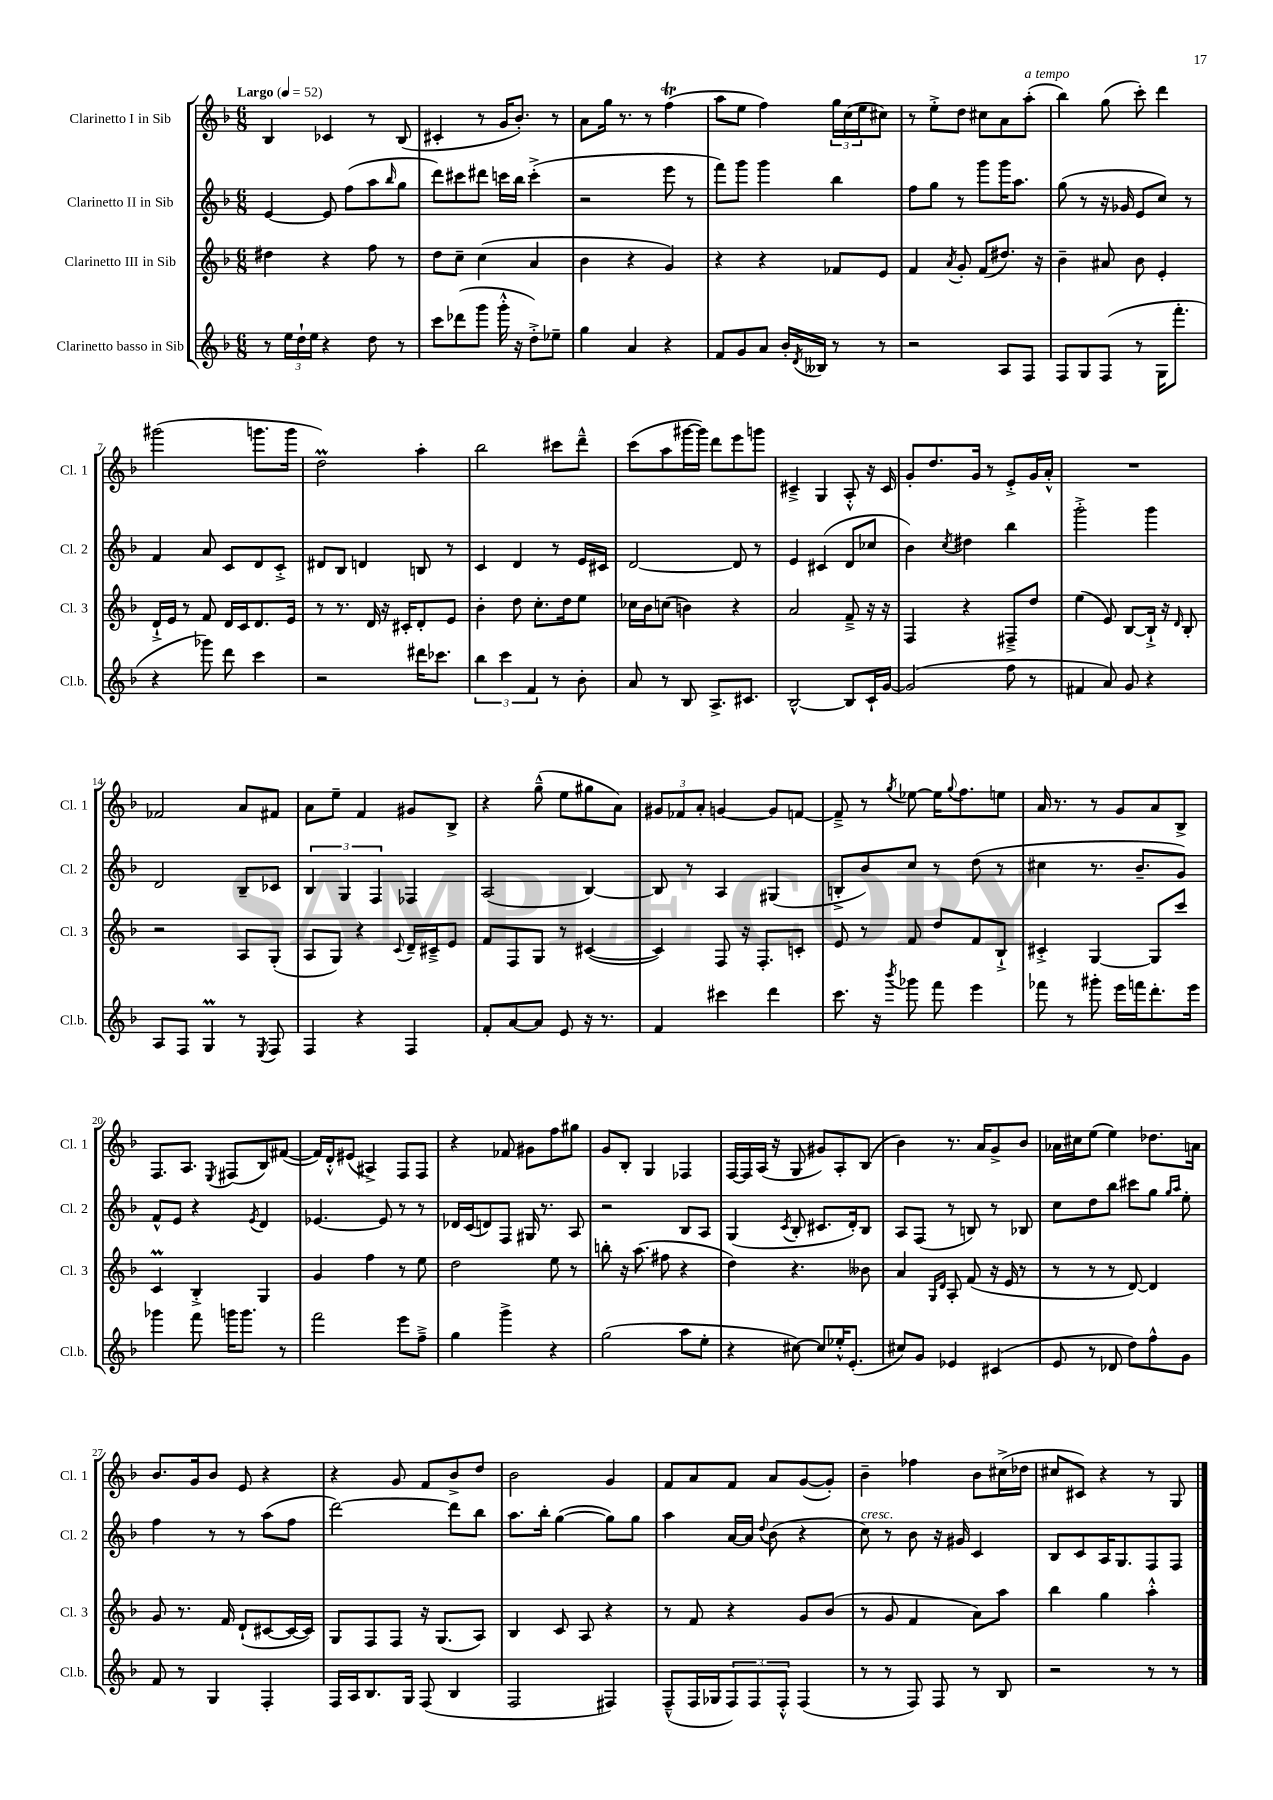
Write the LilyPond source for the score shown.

<<
\new StaffGroup <<
\new Staff = "s0" \with { instrumentName = "Clarinetto I in Sib" shortInstrumentName = "Cl. 1" } {
    \clef treble \key f \major \numericTimeSignature \time 6/8 \tempo "Largo" 4 = 52
    bes4 ces'4 r8 bes8( |
    cis'4-. r8 g'16 bes'8.-.) r8 |
    a'8 g''16 r8. r8 f''4\trill( |
    a''8 e''8 f''4) \tuplet 3/2 { g''16 c''16( e''16 } cis''8) |
    r8 e''8-.-> d''8 cis''8 a'8 a''8-.^\markup { \italic "a tempo" }( |
    bes''4) g''8( c'''8-.) d'''4 |
    gis'''2( g'''8. g'''16 |
    d''2\prall) a''4-. |
    bes''2 cis'''8 d'''8---^ |
    c'''8( a''8 gis'''16~ gis'''16) d'''8 e'''8 g'''8 |
    cis'4---> g4 a8-.-^ r16 cis'16 |
    g'8-. d''8. g'16 r8 e'8-.-> g'16 a'16-.-^ |
    R2. |
    fes'2 a'8 fis'8 |
    a'8 e''8-- f'4 gis'8 bes8-> |
    r4 g''8---^( e''8 gis''8 a'8) |
    \tuplet 3/2 { gis'8 fes'8 a'8-. } g'4~ g'8 f'8~ |
    f'8---> r8 \acciaccatura { g''8 } ees''8~ ees''16 \appoggiatura { g''8 } f''8. e''8 |
    a'16 r8. r8 g'8 a'8 bes8-> |
    f8. a8. \acciaccatura { e8 } fis8( bes8) fis'8~( |
    fis'16) d'16-.-^ eis'8( ais4->) f8 f8 |
    r4 fes'8 gis'8 f''8 gis''8 |
    g'8 bes8-. g4 fes4 |
    f16~ f16 a16( r16 g8 gis'8) a8-. bes8( |
    bes'4) r8. a'16 g'8-> bes'8 |
    aes'16 cis''16 e''8( e''4) des''8. a'16 |
    bes'8. g'16 bes'8 e'8 r4 |
    r4 g'8 f'8 bes'8-> d''8 |
    bes'2 g'4 |
    f'8 a'8 f'8 a'8 g'8~( g'8-.) |
    bes'4-- fes''4 bes'8 cis''16->( des''16 |
    cis''8 cis'8) r4 r8 g8 \bar "|." |
}
\new Staff = "s1" \with { instrumentName = "Clarinetto II in Sib" shortInstrumentName = "Cl. 2" } {
    \clef treble \key f \major \numericTimeSignature \time 6/8
    e'4~ e'8 f''8( a''8 \grace { bes''16 } g''8 |
    d'''8) cis'''8 dis'''8 c'''16 bes''16 c'''4-.->( |
    r2 e'''8 r8 |
    f'''8) g'''8 g'''4 bes''4 |
    f''8 g''8 r8 g'''8 g'''16 a''8. |
    g''8( r8 r16 ges'16 e'8 c''8) r8 |
    f'4 a'8 c'8 d'8 c'8-.-> |
    dis'8 bes8 d'4 b8 r8 |
    c'4 d'4 r8 e'16 cis'16 |
    d'2~ d'8 r8 |
    e'4 cis'4( d'8 ces''8 |
    bes'4) \acciaccatura { c''8 } dis''4 bes''4 |
    g'''2-.-> g'''4 |
    d'2 bes8-- ces'8 |
    \tuplet 3/2 { bes4 g4 f4 } fes4 |
    a2( bes4~) |
    bes8 r8 a4 gis4( |
    b8-.-> bes'8) c''8 r8 d''8( r8 |
    cis''4 r8. bes'8.-- g'8) |
    f'8-^ e'8 r4 \acciaccatura { e'8 } d'4 |
    ees'4.~ ees'8 r8 r8 |
    des'16 c'16( d'8) f8 gis16 r8. a8 |
    r2 bes8 a8 |
    g4( \acciaccatura { c'8 } bes8-. cis'8. d'16-.) bes8 |
    a8 f8( r8 b8) r8 bes8 |
    c''8 d''8 bes''8 cis'''8 g''8 \grace { g''16 a''16 } e''8-. |
    f''4 r8 r8 a''8( f''8 |
    d'''2~) d'''8 bes''8 |
    a''8. bes''16-. g''4~( g''8) g''8 |
    a''4 a'16~ a'16 \appoggiatura { d''8 } bes'8( r4 |
    c''8^\markup { \italic "cresc." }) r8 bes'8 r16 gis'16 c'4 |
    bes8 c'8 a16 g8. f8 f8 \bar "|." |
}
\new Staff = "s2" \with { instrumentName = "Clarinetto III in Sib" shortInstrumentName = "Cl. 3" } {
    \clef treble \key f \major \numericTimeSignature \time 6/8
    dis''4 r4 f''8 r8 |
    d''8 c''8-- c''4( a'4 |
    bes'4 r4 g'4) |
    r4 r4 fes'8 e'8 |
    f'4 \acciaccatura { a'8 } g'8-. f'8( dis''8.) r16 |
    bes'4-- ais'8 bes'8 e'4-. |
    d'16-!-> e'16 r8 f'8 d'16 c'16 d'8. e'16 |
    r8 r8. d'16 r16 cis'16-. d'8-. e'8 |
    bes'4-. d''8 c''8.-. d''16 e''8 |
    ces''16 bes'16 c''8( b'4) r4 |
    a'2 f'8---> r16 r16 |
    f4 r4 fis8---> d''8 |
    e''4( e'8) bes8~ bes16-!-> r16 \grace { d'16 } bes8-. |
    r2 a8 g8-.( |
    a8 g8) r4 \appoggiatura { c'8 } d'16-- cis'16---> e'8 |
    f'8 f8 g8 r8 cis'4~( |
    cis'4) f8 r16 f8.-. c'8-. |
    e'8 r8 f'8 d''8 f'8 bes8-!-> |
    cis'4-.-> g4~ g8 c'''8 |
    c'4\prall bes4-.-> g4 |
    g'4 f''4 r8 e''8 |
    d''2 e''8 r8 |
    b''8-. r16 a''8.( fis''8 r4 |
    d''4) r4. beses'8 |
    a'4 \grace { g16 d'16 } a8-. f'8( r16 e'16 r8 |
    r8 r8 r8 d'8~) d'4 |
    g'8 r8. f'16 d'8-!( cis'8~ cis'16~ cis'16) |
    g8 f8 f8 r16 g8.( a8) |
    bes4 c'8 a8 r4 |
    r8 f'8 r4 g'8 bes'8( |
    r8 g'8 f'4 a'8) a''8 |
    bes''4 g''4 a''4-.-^ \bar "|." |
}
\new Staff = "s3" \with { instrumentName = "Clarinetto basso in Sib" shortInstrumentName = "Cl.b." } {
    \clef treble \key f \major \numericTimeSignature \time 6/8
    r8 \tuplet 3/2 { e''16 d''16-! e''16 } r4 d''8 r8 |
    c'''8 des'''8( g'''8 g'''16-.-^ r16 d''8-.->) ees''8-- |
    g''4 a'4 r4 |
    f'8 g'8 a'8 bes'16-. \acciaccatura { d'8 } beses16 r8 r8 |
    r2 a8 f8 |
    f8 g8 f8( r8 g16 f'''8.-. |
    r4 ges'''8) d'''8 c'''4 |
    r2 dis'''16 ces'''8. |
    \tuplet 3/2 { bes''4 c'''4 f'4 } r8 bes'8-. |
    a'8 r8 bes8 a8.-> cis'8. |
    bes2~-^ bes8 c'16-! g'16~ |
    g'2( f''8 r8 |
    fis'4 a'8) g'8 r4 |
    a8 f8 g4\prall r8 \acciaccatura { e8 } f8 |
    f4 r4 f4 |
    f'8-. a'8~ a'8 e'8 r16 r8. |
    f'4 cis'''4 d'''4 |
    c'''8. r16 \acciaccatura { bes'''8 } ges'''8 f'''8 e'''4 |
    fes'''8 r8 gis'''8-. e'''16 f'''16 d'''8.-. e'''16 |
    ges'''4 f'''8 g'''16 g'''8. r8 |
    f'''2 e'''8 f''8---> |
    g''4 g'''4-> r4 |
    g''2( a''8 e''8-. |
    r4 cis''8~) cis''8 ees''16-.-^ e'8.-.( |
    cis''8) g'8 ees'4 cis'4( |
    e'8 r8 des'8 d''8) f''8-^ g'8 |
    f'8 r8 g4 f4-. |
    f16 a16 bes8. g16 f8( bes4 |
    f2 fis4) |
    f8---^( f16 ges16 \tuplet 3/2 { f8) f8 f8-.-^ } f4( |
    r8 r8 f8) f8 r8 bes8 |
    r2 r8 r8 \bar "|." |
}
>>
>>
